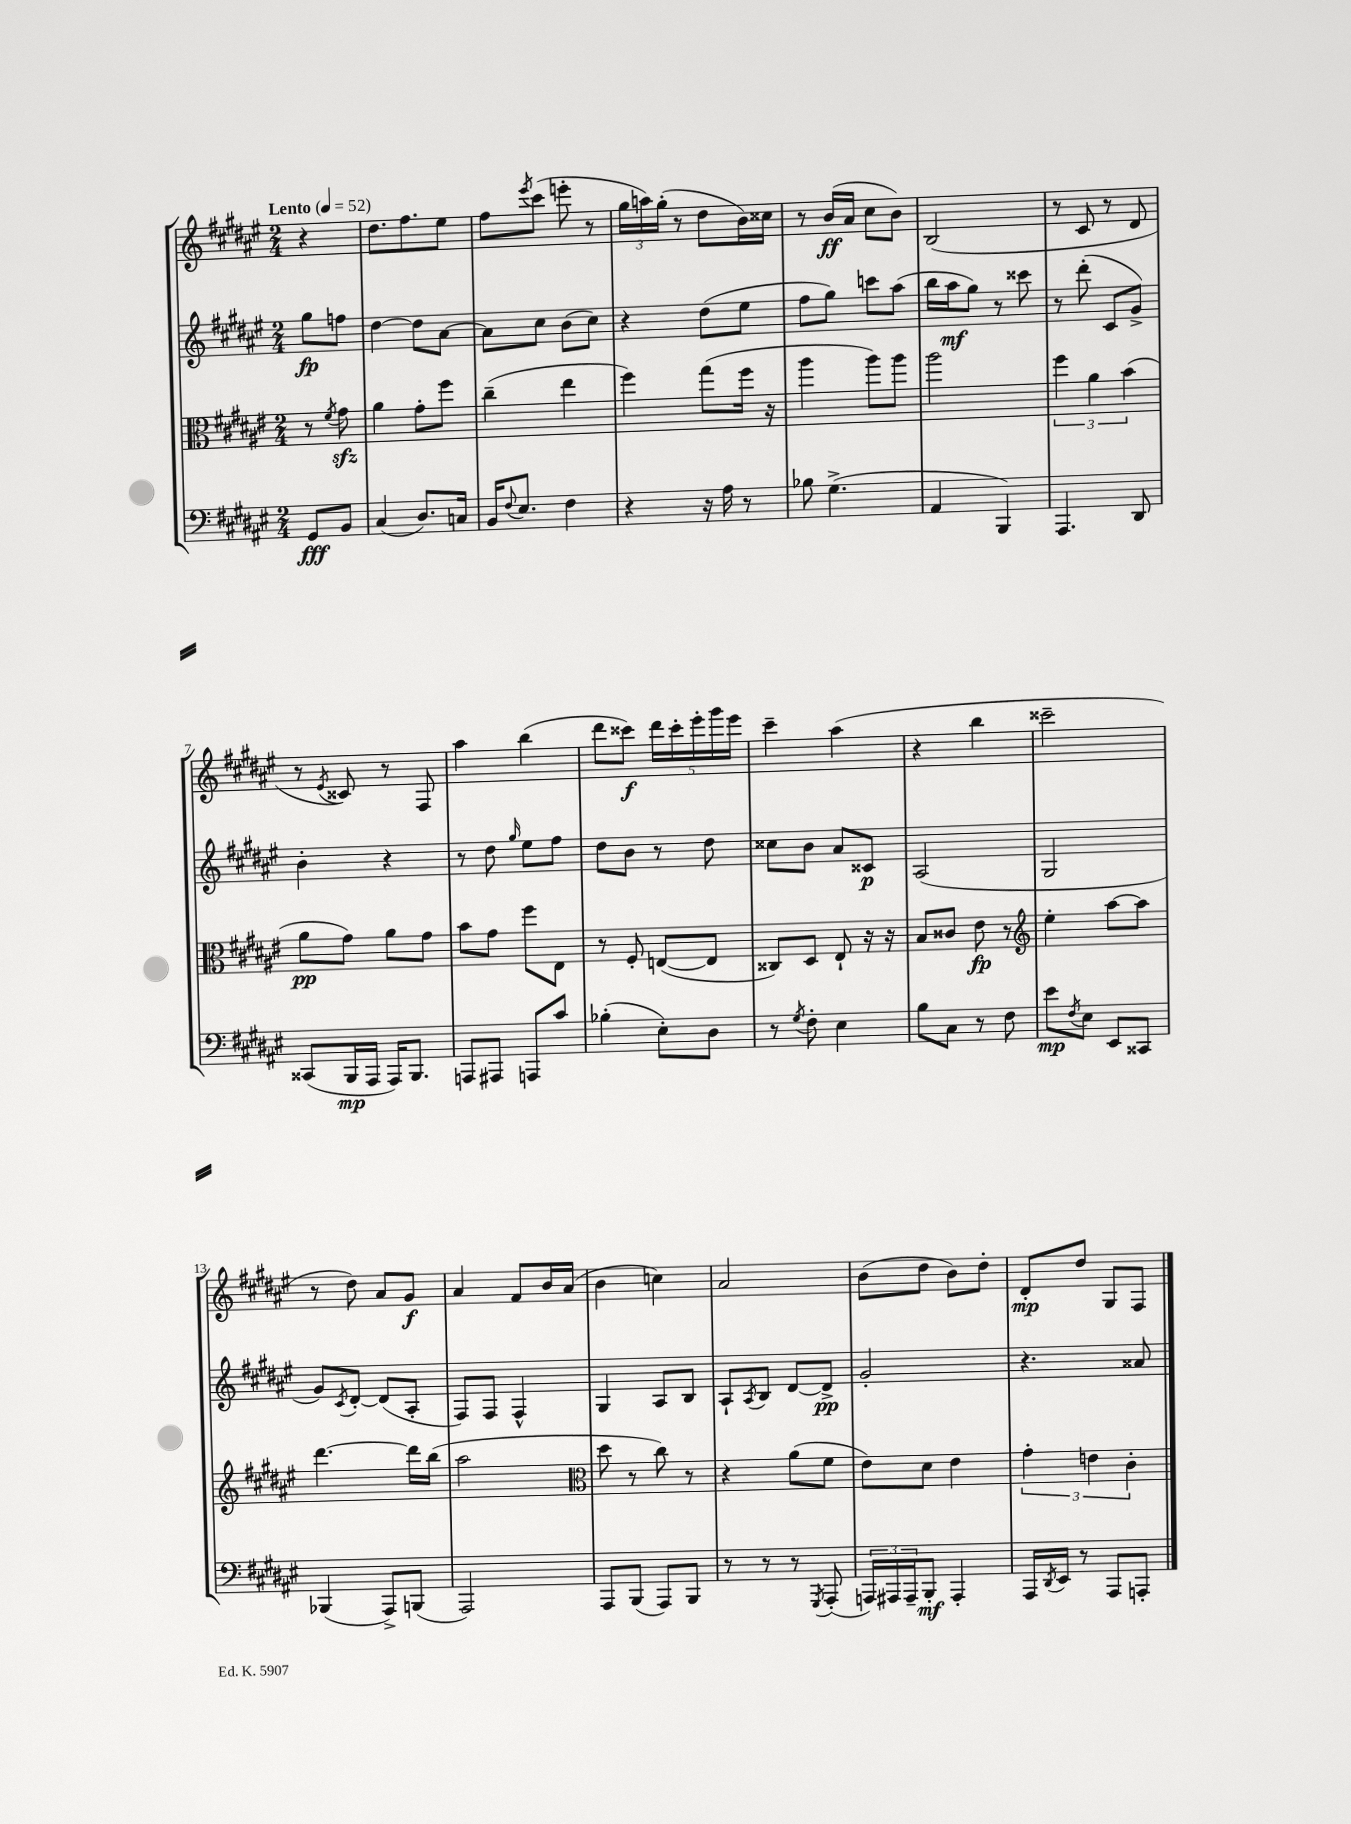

**kern	**kern	**kern	**kern
*staff4	*staff3	*staff2	*staff1
*clefF4	*clefC3	*clefG2	*clefG2
*k[f#c#g#d#a#e#]	*k[f#c#g#d#a#e#]	*k[f#c#g#d#a#e#]	*k[f#c#g#d#a#e#]
*M2/4	*M2/4	*M2/4	*M2/4
*MM52	*MM52	*MM52	*MM52
8GG#	8r	8gg#	4r
.	8qf#	.	.
8BB	8g#	8ff	.
=	=	=	=
(4C#	4a#	[4dd#	8.dd#
.	.	.	8.ff#
8.D#)	8g#'	8dd#]	.
.	8ff#	[8a#	8ee#
16C	.	.	.
=	=	=	=
16BB	(4cc#~	8a#]	8ff#
8qqF#	.	.	.
8.E#	.	.	.
.	.	.	8qeee#
.	.	8cc#	(8ccc#
4F#	4ee#	(8b	8eee'
.	.	8cc#)	8r
=	=	=	=
4r	4ff#)	4r	24gg#
.	.	.	24aa)
.	.	.	(24gg#'
.	.	.	8r
16r	(8gg#	(8dd#	8dd#
16A#	.	.	.
8r	16ff#	8ee#	16b)
.	16r	.	16cc##
=	=	=	=
8B-	4aa#	8ff#	8r
(4.G#^	.	8gg#)	(16b
.	.	.	16a#
.	8aa#)	8ccc	8cc#
.	8aa#	(8aa#	8b)
=	=	=	=
4AA#	2aa#	16bb	(2B
.	.	16aa#	.
.	.	8gg#)	.
4BBB)	.	8r	.
.	.	8ccc##	.
=	=	=	=
4.AAA#	6ff#	8r	8r
.	.	(8ddd#'	8c#
.	6a#	.	.
.	.	8c#	8r
.	(6b	.	.
8DD#	.	8g#^)	8d#
=	=	=	=
(8CC##	8a#	4b'	8r
.	.	.	8qe#
16BBB	8g#)	.	8c##)
16AAA#	.	.	.
16AAA#)	8a#	4r	8r
8.BBB	.	.	.
.	8g#	.	8F#
=	=	=	=
8AAA	8b	8r	4aa#
8AAA#	8g#	8dd#	.
.	.	16qqgg#	.
8AAA	8ff#	8ee#	(4bb
8c#	8E#	8ff#	.
=	=	=	=
(4B-'	8r	8dd#	8ddd#
.	8F#'	8b	8ccc##)
8E#')	([8E	8r	20ddd#
.	.	.	20ccc##'
.	.	.	20eee#'
8D#	8E]	8dd#	.
.	.	.	20ggg#
.	.	.	20eee#
=	=	=	=
8r	8C##)	8cc##	4ccc#~
8qG#	.	.	.
8F#'	8D#	8b	.
4E#	8E#`	8a#	(4aa#
.	16r	8c##	.
.	16r	.	.
=	=	=	=
8B	8B	(2A#	4r
8C#	8c##	.	.
8r	8e#	.	4bb
8F#	8r	.	.
=	=	=	=
*	*clefG2	*	*
8e#	4ee#'	2G#	2ccc##~
8qF#	.	.	.
8E#	.	.	.
8EE#	[8aa#	.	.
8CC##	8aa#]	.	.
=	=	=	=
(4BBB-	[4.ddd#	8g#)	8r
.	.	8qc#	.
.	.	[8d#'	8dd#)
8AAA#^)	.	(8d#]	8a#
(8BBB	16ddd#]	8A#'	8g#
.	(16bb	.	.
=	=	=	=
2AAA#)	2aa#	8F#)	4a#
.	.	8F#	.
.	.	4F#^^	8f#
.	.	.	16b
.	.	.	(16a#
=	=	=	=
*	*clefC3	*	*
8AAA#	8dd#	4G#	4b
(8BBB	8r	.	.
8AAA#)	8cc#)	8A#	4cc)
8BBB	8r	8B	.
=	=	=	=
8r	4r	8A#`	2a#
.	.	8qA#	.
8r	.	8B	.
8r	(8a#	[8d#	.
8qGGG#	.	.	.
(8AAA#'	8f#	8d#^]	.
=	=	=	=
24AAA)	8e#)	2g#'	(8b
24AAA#	.	.	.
24AAA#~	.	.	.
8BBB'	8d#	.	8dd#
4AAA#'	4e#	.	8b)
.	.	.	8dd#'
=	=	=	=
16AAA#	6g#'	4.r	8d#'
8qDD#	.	.	.
16EE#	.	.	.
8r	.	.	8dd#
.	6e	.	.
8AAA#	.	.	8G#
.	6c#'	.	.
8AAA'	.	8a##	8F#
==	==	==	==
*-	*-	*-	*-
